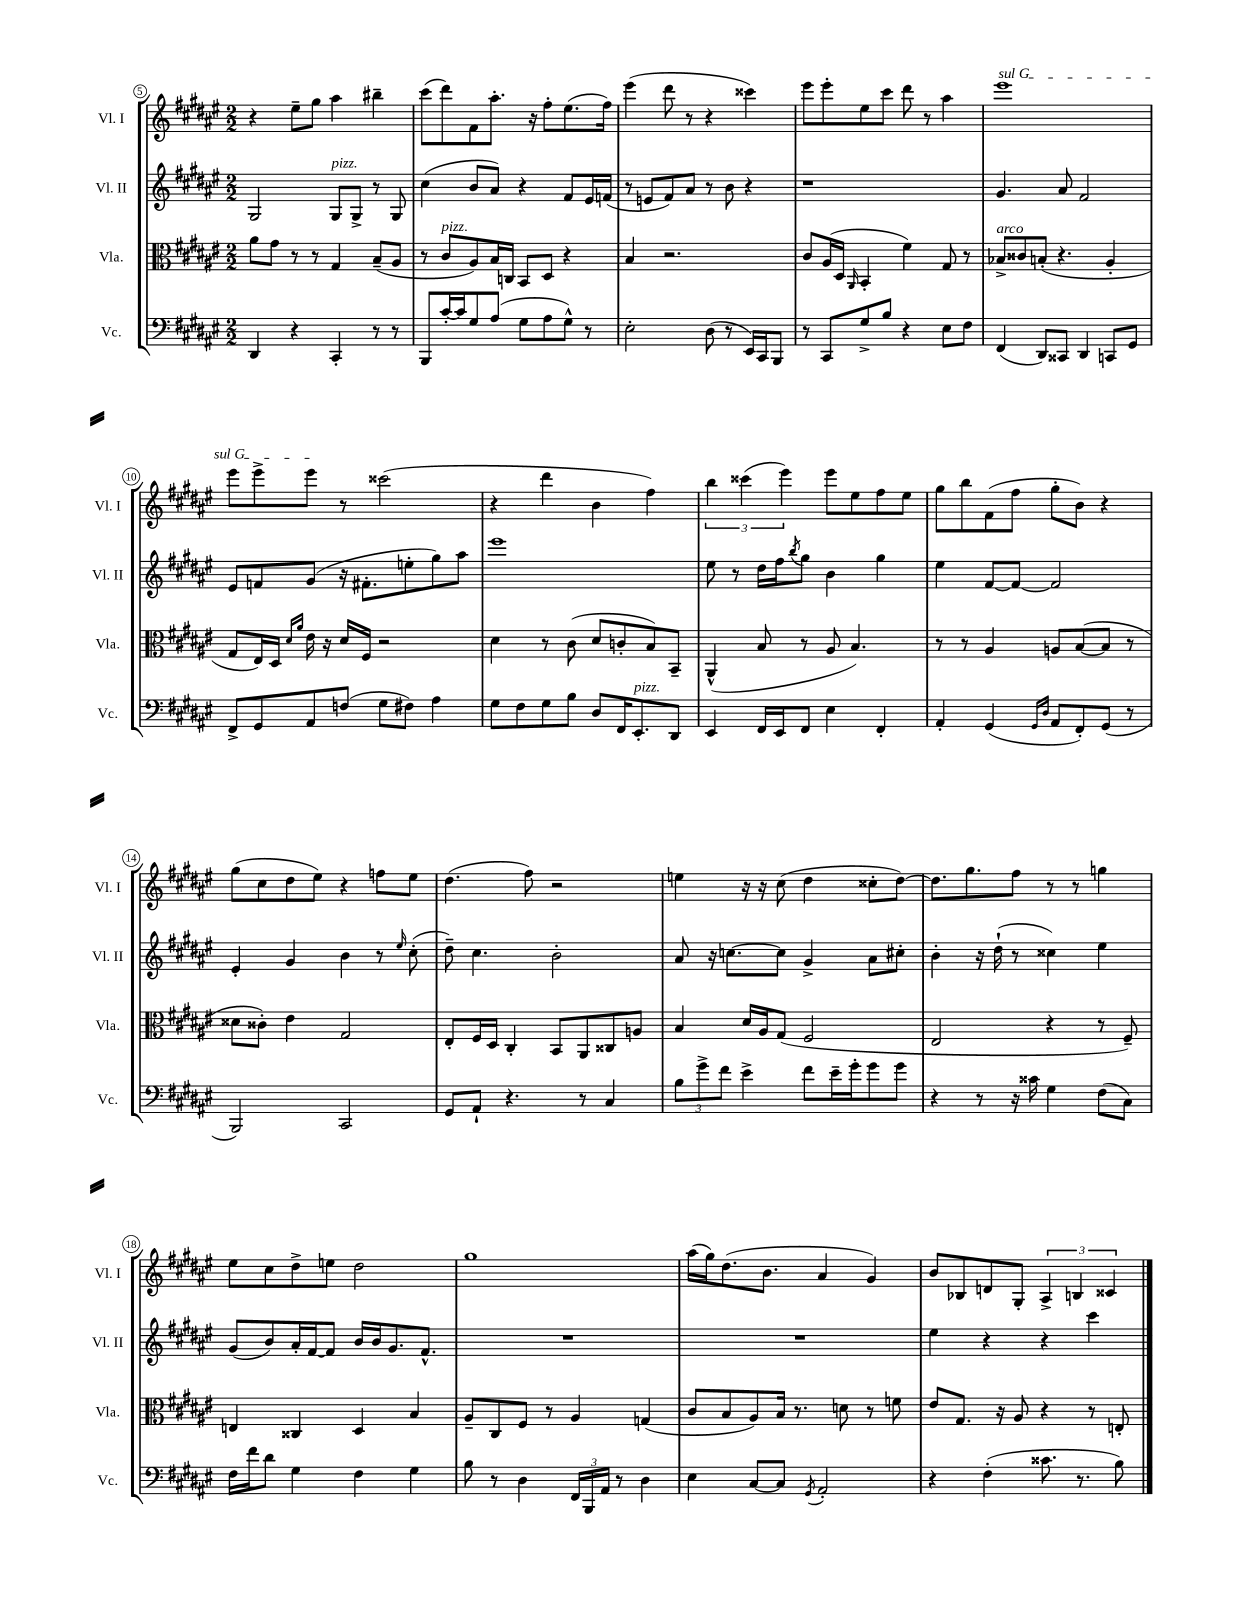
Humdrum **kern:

**kern	**kern	**kern	**kern
*part4	*part3	*part2	*part1
*staff4	*staff3	*staff2	*staff1
*I"Vc.	*I"Vla.	*I"Vl. II	*I"Vl. I
*I'Vc.	*I'Vla.	*I'Vl. II	*I'Vl. I
*clefF4	*clefC3	*clefG2	*clefG2
*k[f#c#g#d#a#e#]	*k[f#c#g#d#a#e#]	*k[f#c#g#d#a#e#]	*k[f#c#g#d#a#e#]
*M2/2	*M2/2	*M2/2	*M2/2
=5	=5	=5	=5
4DD#/	8a#\L	2G#/	4r
.	8g#\J	.	.
4r	8r	.	8ee#~\L
.	8r	.	8gg#\J
!	!	!LO:TX:a:i:t=pizz.	!
4CC#'/	4G#/	8G#/L	4aa#\
.	.	8G#^/J	.
8r	(8B~/L	8r	4bb#X~\
8r	8A#/J	8G#/	.
=6	=6	=6	=6
8BBB/L	8r	(4cc#\	(8ccc#\L
!	!LO:TX:a:i:t=pizz.	!	!
[16c#'/L	8c#/L	.	8ddd#\)
16c#/J]	.	.	.
8G#/	8A#/)	8b/L	8f#\
(8A#/J	16B/L	8a#/J)	8.aa#'\J
.	16Cn/JJ	.	.
8G#\L	8BB/L	4r	.
.	.	.	16r
8A#\	8D#/J	.	8ff#'\L
8G#^^\J)	4r	8f#/L	(8.ee#\
8r	.	16e#/L	.
.	.	(16fn/JJ	16ff#\Jk)
=7	=7	=7	=7
2E#'\	4B/	8r	(4eee#\
.	.	8en/L	.
.	2.r	8f#/)	8ddd#\
.	.	8a#/J	8r
(8D#\	.	8r	4r
8r	.	8b\	.
16EE#/LL)	.	4r	4ccc##X\)
16CC#/J	.	.	.
8BBB/J	.	.	.
=8	=8	=8	=8
8r	8c#/L	1r	8eee#\L
8CC#/L	(16A#/L	.	8eee#'\
.	16D#/JJ	.	.
.	16qqAA#/	.	.
8G#^/	4BB'/	.	8ee#\
8B/J	.	.	8ccc#\J
4r	4f#\)	.	8ddd#\
.	.	.	8r
8E#\L	8G#/	.	4aa#\
8F#\J	8r	.	.
=9	=9	=9	=9
!	!	!	!LO:TX:a:i:t=sul G
!	!LO:TX:a:i:t=arco	!	!
(4FF#/	8B-X^/L	4.g#/	1eee#
.	8c##X/	.	.
8DD#/L)	(8Bn'/J	.	.
8CC##X/J	4.r	8a#/	.
4DD#/	.	2f#/	.
8CCn/L	4A#'/	.	.
8GG#/J	.	.	.
!!LO:LB:g=z
=10	=10	=10	=10
8FF#^/L	8G#/L	8e#/L	8eee#\L
8GG#/	16E#/L)	8fn/	8eee#^\
.	16D#/JJ	.	.
.	16qqd#/LL	.	.
.	16qqa#/JJ	.	.
8AA#/	16e#\	(8g#/J	8eee#\J
.	16r	.	.
(8Fn/J	16d#/LL	16r	8r
.	16F#/JJ	8.f#X'\L	.
8G#\L	2r	.	(2ccc##X\
8F#X\J)	.	8een'\	.
4A#\	.	8gg#\)	.
.	.	8aa#\J	.
=11	=11	=11	=11
8G#\L	4d#\	1eee#	4r
8F#\	.	.	.
8G#\	8r	.	4ddd#\
8B\J	(8c#\	.	.
8D#/L	8d#/L	.	4b\
16FF#/K	8cn'/	.	.
!LO:TX:a:i:t=pizz.	!	!	!
8.EE#'/	.	.	.
.	8B/)	.	4ff#\)
8DD#/J	8BB~/J	.	.
=12	=12	=12	=12
4EE#/	(4AA#^^/	8ee#\	6bb\
.	.	8r	.
.	.	.	(6ccc##X\
16FF#/LL	8B/	16dd#\LL	.
16EE#/J	.	16ff#\J	.
.	.	.	6eee#\)
.	.	8qbb/	.
8FF#/J	8r	8gg#\J	.
4E#\	8A#/	4b\	8eee#\L
.	4.B/)	.	8ee#\
4FF#'/	.	4gg#\	8ff#\
.	.	.	8ee#\J
=13	=13	=13	=13
4AA#'/	8r	4ee#\	8gg#\L
.	8r	.	8bb\
(4GG#/	4A#/	[8f#/L	(8f#\
.	.	8f#/J_	8ff#\J
16qqGG#/LL	.	.	.
16qqD#/JJ	.	.	.
8AA#/L	8An/L	2f#/]	8gg#'\L
8FF#'/)	([8B/	.	8b\J)
(8GG#/J	8B/J]	.	4r
8r	8r	.	.
!!LO:LB:g=z
=14	=14	=14	=14
2BBB/)	8d##X\L	4e#'/	(8gg#\L
.	8c##X'\J)	.	8cc#\
.	4e#\	4g#/	8dd#\
.	.	.	8ee#\J)
2CC#/	2G#/	4b\	4r
.	.	8r	8ffn\L
.	.	16qqee#/	.
.	.	(8cc#'\	8ee#\J
=15	=15	=15	=15
8GG#/L	8E#'/L	8dd#~\)	(4.dd#\
8AA#`/J	16F#/L	4.cc#\	.
.	16D#/JJ	.	.
4.r	4C#'/	.	.
.	.	.	8ff#\)
.	8BB/L	2b'\	2r
8r	8AA#/	.	.
4C#/	8C##X/	.	.
.	8An/J	.	.
=16	=16	=16	=16
12B\L	4B/	8a#/	4een\
12g#^\	.	.	.
.	.	16r	.
12f#\J	.	.	.
.	.	[8.ccn\L	.
4e#^\	16d#/LL	.	16r
.	16A#/J	.	16r
.	(8G#/J	8cc\J]	(8cc#\
8f#\L	2F#/	4g#^/	4dd#\
16e#~\L	.	.	.
16g#'\J	.	.	.
8g#\	.	8a#\L	8cc##X'\L
8g#\J	.	8cc#X'\J	[8dd#\J)
=17	=17	=17	=17
4r	2E#/	4b'\	8.dd#\L]
.	.	.	8.gg#\
8r	.	16r	.
.	.	(16dd#`\	.
16r	.	8r	8ff#\J
16c##X\	.	.	.
4G#\	4r	4cc##X\)	8r
.	.	.	8r
(8F#\L	8r	4ee#\	4ggn\
8C#\J)	8F#~/)	.	.
!!LO:LB:g=z
=18	=18	=18	=18
16F#\LL	4En/	(8g#/L	8ee#\L
16f#\J	.	.	.
8d#\J	.	8b/)	8cc#\
4G#\	4C##X/	16a#'/L	8dd#^\
.	.	[16f#/J	.
.	.	8f#/J]	8een\J
4F#\	4D#/	16b/LL	2dd#\
.	.	16b/J	.
.	.	8.g#/	.
4G#\	4B/	.	.
.	.	8.f#^^/J	.
=19	=19	=19	=19
8B\	8A#~/L	1r	1gg#
8r	8C#/	.	.
4D#\	8F#/J	.	.
.	8r	.	.
24FF#/LL	4A#/	.	.
24BBB/	.	.	.
24AA#/JJ	.	.	.
8r	.	.	.
4D#\	(4Gn/	.	.
=20	=20	=20	=20
4E#\	8c#/L	1r	(16aa#\LL
.	.	.	16gg#\J)
.	8B/	.	(8.dd#\
[8C#/L	8A#/)	.	.
.	.	.	8.b\J
8C#/J]	16B/Jk	.	.
.	8.r	.	.
8qGG#/	.	.	.
2AA#'/	.	.	4a#/
.	8dn\	.	.
.	8r	.	4g#/)
.	8fn\	.	.
=21	=21	=21	=21
4r	8e#/L	4ee#\	8b/L
.	8.G#/J	.	8B-X/
(4F#'\	.	4r	8dn/
.	16r	.	.
.	8A#/	.	8G#'/J
8.c##X\	4r	4r	6A#^/
.	.	.	6Bn/
8.r	.	.	.
.	8r	4ccc#\	.
.	.	.	6c##X/
8B\)	8En'/	.	.
==	==	==	==
*-	*-	*-	*-
